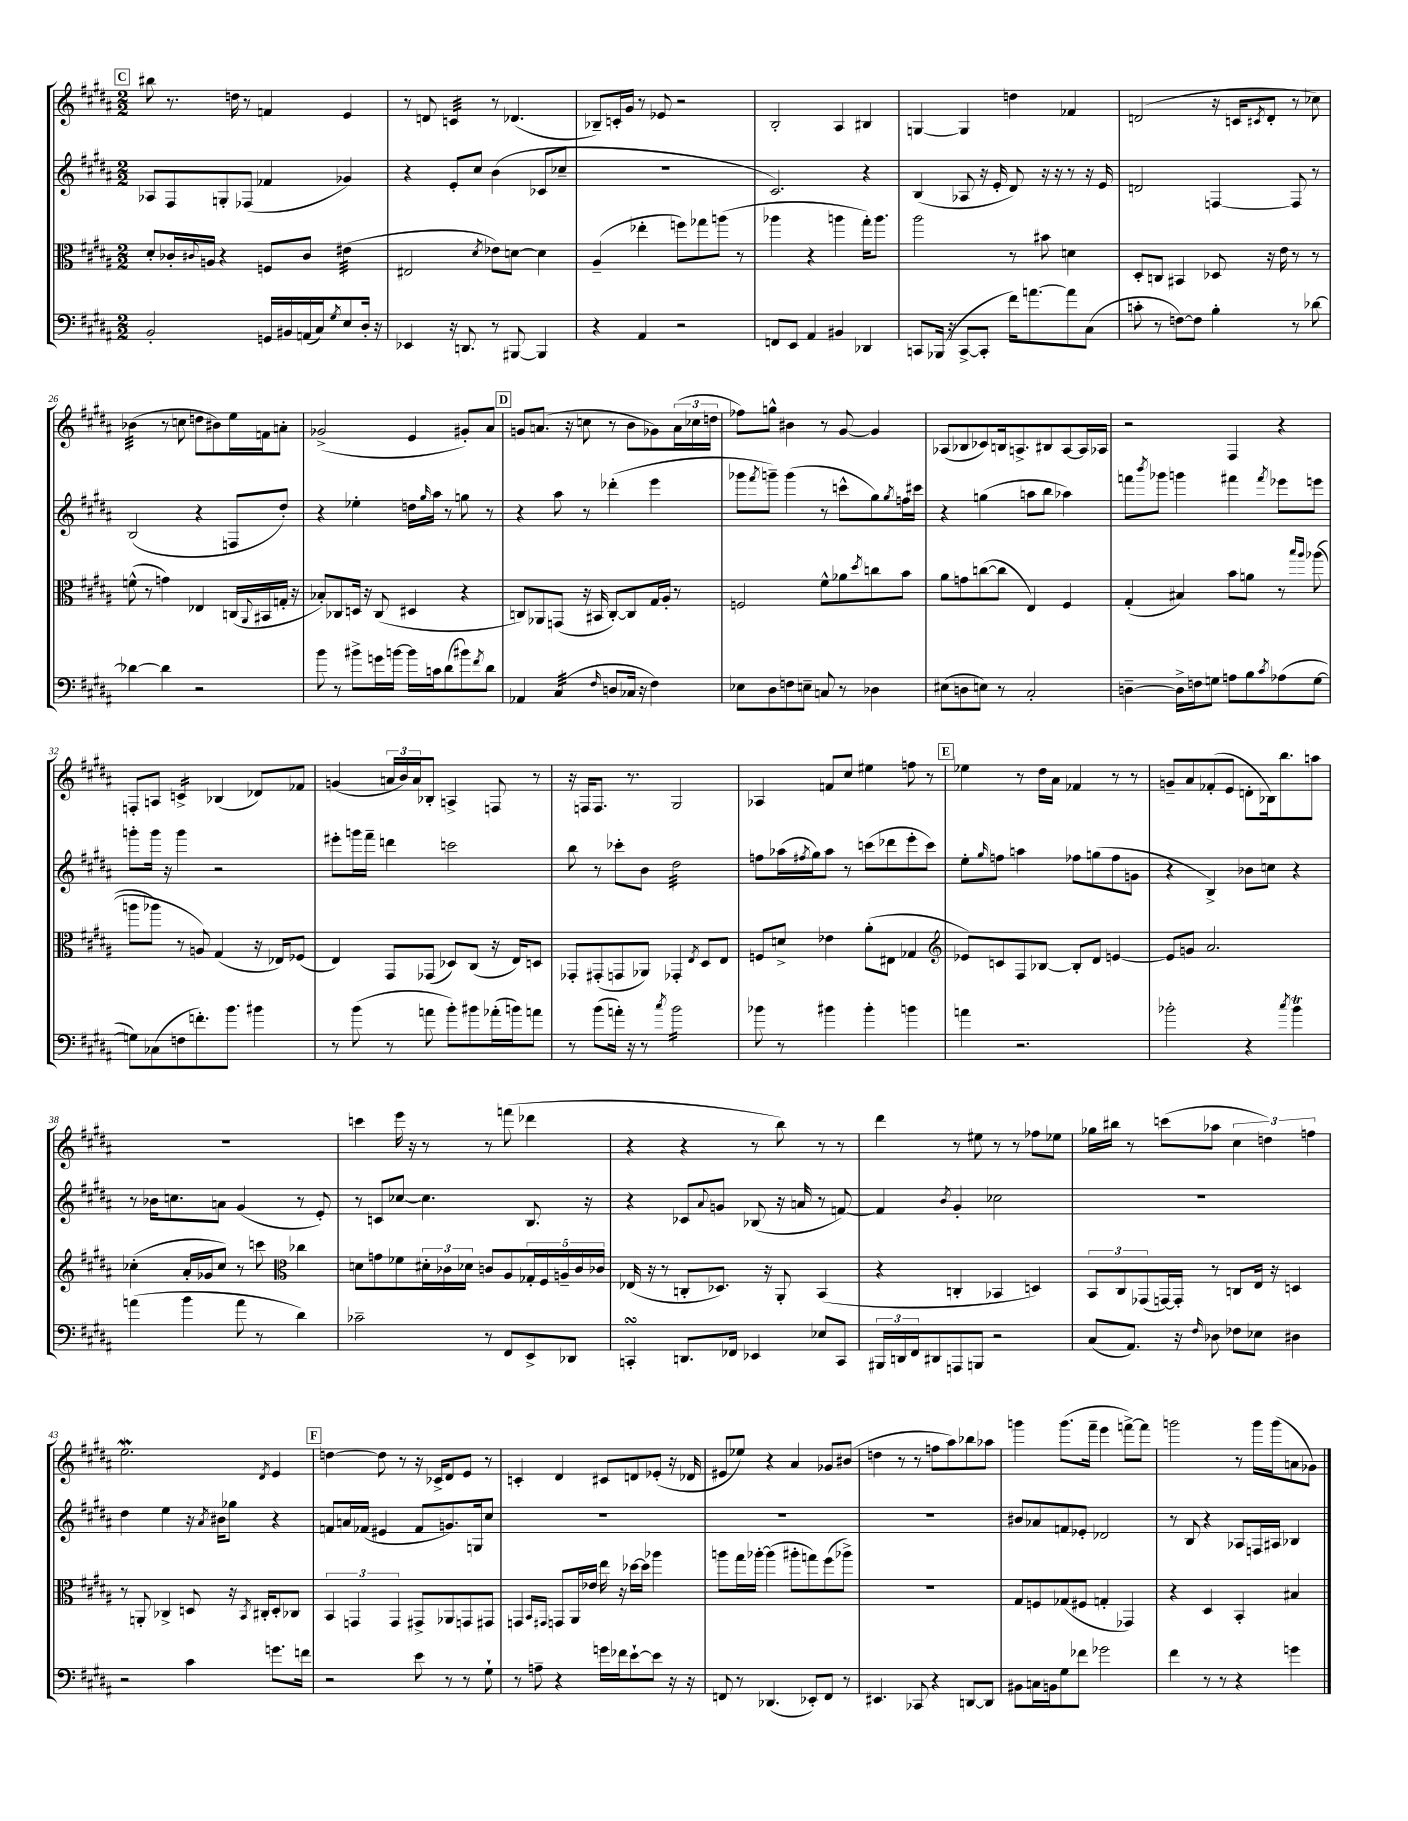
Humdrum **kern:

**kern	**kern	**kern	**kern
*staff4	*staff3	*staff2	*staff1
*clefF4	*clefC3	*clefG2	*clefG2
*k[f#c#g#d#a#]	*k[f#c#g#d#a#]	*k[f#c#g#d#a#]	*k[f#c#g#d#a#]
*M2/2	*M2/2	*M2/2	*M2/2
2BB'	8d#'	8A-	8bb#
.	16c-'	8F#	8.r
.	8qqc#	.	.
.	16A	.	.
.	4r	8G'	.
.	.	.	16dd
.	.	(8F-	8r
16GG	8F	4f-	4f
16BB#	.	.	.
(16AA	8c#	.	.
16C#)	.	.	.
8qG#	.	.	.
8E	(4e#	4g-)	4e
16D#'	.	.	.
16r	.	.	.
=	=	=	=
4EE-	2E#	4r	8r
.	.	.	8d
16r	.	8e'	4c
8.DD	.	.	.
.	.	8cc#	.
.	8qd#	.	.
8r	8e-)	(4b	8r
[8BBB#	[8d	.	(4.d-
4BBB#]	4d]	8c-	.
.	.	8cc-~	.
=	=	=	=
4r	(4A#~	1r	8B-~)
.	.	.	16c'
.	.	.	16g#
4AA#	4ee-'	.	8r
.	.	.	8e-
2r	8ff)	.	2r
.	8gg-	.	.
.	(8aa	.	.
.	8r	.	.
=	=	=	=
8FF	4aa-	2.c#)	2B'
8EE	.	.	.
4AA#	4r	.	.
4BB#	4aa	.	4A#
4DD-	16gg#')	4r	4B#
.	8.aa	.	.
=	=	=	=
8CC	2aa#	(4B	[4G
(16BBB-	.	.	.
16r	.	.	.
[8CC^	.	8A-	4G]
8CC']	.	16r	.
.	.	16e'	.
16f#)	8r	8d#)	4dd
[8.a	.	.	.
.	8b#	16r	.
.	.	16r	.
8a]	4d	8r	4f-
(8C#	.	16r	.
.	.	16e	.
=	=	=	=
8c'	8D#'	2d	(2d
8r	8C	.	.
[8F)	4BB#	.	.
8F]	.	.	.
4B'	8D-	[4F	16r
.	.	.	16c
.	.	.	8qc#
.	16r	.	8d'
.	16e	.	.
8r	8r	8F]	8r
[8d-	8r	8r	8cc-)
=	=	=	=
4d-_	(8f^^	(2B	(4b-
.	8r	.	.
4d-]	4g)	.	8r
.	.	.	8cc
2r	4E-	4r	8dd
.	.	.	8b#)
.	(16C	8F	16ee
.	8qqAA#	.	.
.	16BB#	.	16f
.	16G'	8dd#')	8a'
.	16r	.	.
=	=	=	=
8b	8B-')	4r	(2g-^
8r	8C-	.	.
8b#^	16D	4ee-'	.
.	16r	.	.
16g	(8C-	.	.
[16b	.	.	.
16b]	4D#	16dd	4e
.	.	16qqgg#	.
16c	.	16aa#	.
(8d#	.	8r	.
8b#)	4r	8gg	8g#')
8qf#	.	.	.
8d#	.	8r	8a#
=	=	=	=
4AA-	8C)	4r	8g
.	8AA-	.	(8.a
(4C#	(8GG	8aa#	.
.	.	.	16r
.	16r	8r	8cc
.	16BB#	.	.
16qqF#	.	.	.
8D	[8C')	(4ddd-'	8r
16C-	8C]	.	8b
16r	.	.	.
4F#)	16G#	4eee	8g-)
.	16A#'	.	.
.	8r	.	(24a
.	.	.	24cc-
.	.	.	24dd
=	=	=	=
8E-	2F	8ggg-	8ff-)
.	.	8qfff#	.
8D#	.	8ggg~)	8gg^^
8F	.	(4ggg	4b#
8E~	.	.	.
8C	8f#^^	8r	8r
8r	8a-	8ccc^^	[8g#
.	8qdd#	.	.
4D-	8cc	8gg#)	4g#]
.	.	8qgg#	.
.	8b	16ff	.
.	.	16ccc#	.
=	=	=	=
(8E#	8a#	4r	(8A-
8D	8g	.	8B-
8E)	([8cc	(4gg	8c-)
8r	8cc]	.	16B
.	.	.	8.A^
2C#'	4E)	8aa	.
.	.	8bb	8B#
.	4F#	4aa-)	[8A
.	.	.	16A]
.	.	.	16A-
=	=	=	=
[4D~	(4G#'	8fff	2r
.	.	8qbbb	.
.	.	8ggg-	.
16D^]	4B#)	4ggg	.
16F	.	.	.
8G	.	.	.
8A	8b	4fff#	4F#
8B	8a	.	.
8qc#	.	8qfff#	.
(8A-	8r	8eee-	4r
.	16qqbb	.	.
.	16qqaa#	.	.
[8G	&((8aa-	8eee	.
=	=	=	=
8G])	8aa	8ggg'	8F'
(8C-	8aa-)	16ggg	8A
.	.	16r	.
8F	8r	4ggg	4c^
8.f')	8A&)	.	.
.	(4G#	2r	(4B-
8.b	.	.	.
4b#	16r	.	8d-)
.	16E-)	.	.
.	(8F-	.	8f-
=	=	=	=
8r	4E)	8eee#'	(4g
(8b	.	16ggg	.
.	.	16fff#~	.
8r	8GG#	4ddd	24a
.	.	.	24b)
.	.	.	24a
8a	(8GG-	.	8B-'
8b')	8D-)	2ccc	4A^
8b#	(8C#	.	.
(16a-'	16r	.	8F
16b)	16E)	.	.
8a	8D	.	8r
=	=	=	=
8r	8GG-'	8bb	16r
.	.	.	16F
(8b	(8GG#'	8r	8.F
16a')	8GG	8ccc-'	.
16r	.	.	8.r
8r	8AA-)	8b	.
8qcc#	.	.	.
2b	4GG-'	2dd#	2G#
.	8qE	.	.
.	8D#	.	.
.	8E	.	.
=	=	=	=
8b-	8F	8ff	4A-
8r	8d^	(16aa-	.
.	.	8qff#	.
.	.	16gg#)	.
4b#	4e-	8aa-	8f
.	.	8r	8cc#
4b#'	(8a#'	(8ccc	4ee#
.	8E#	8ddd-	.
4b	4G-	8eee'	8ff
.	.	8ccc)	8r
=	=	=	=
*	*clefG2	*	*
4a	8e-)	8ee'	4ee-
.	.	16qqgg#	.
.	8c	8ff	.
2.r	8F#	4aa	8r
.	[8B-	.	16dd#
.	.	.	16a#
.	8B-']	8ff-	4f-
.	8d#	(8gg	.
.	[4e	8ff-	8r
.	.	8g	8r
=	=	=	=
2b-'	8e]	4r	8g~
.	8g	.	8a#
.	2.a#	4B^)	(8f-'
.	.	.	8e
4r	.	8b-	8d'
.	.	8cc	16B-)
.	.	.	8.bb
8qcc#	.	.	.
4b-	.	4r	.
.	.	.	8aa
=	=	=	=
(4a	(4cc-'	8r	1r
.	.	16b-	.
.	.	8.cc	.
4b	16a#'	.	.
.	16g-	.	.
.	8cc-)	8a	.
8a	8r	(4g#	.
8r	8ccc	.	.
*	*clefC3	*	*
4d#)	4cc-	8r	.
.	.	8e')	.
=	=	=	=
2c-~	8d	8r	4ccc
.	8g	8c	.
.	8f-	[8cc-	16eee
.	.	.	16r
.	24d#'	4.cc-]	8r
.	24c-	.	.
.	24d-	.	.
8r	8c	.	8r
8FF#	8A#	.	(8fff
8EE^	20G-'	8.B	4ddd-
.	20F#	.	.
.	20A~	.	.
8DD-	.	.	.
.	20c	.	.
.	.	16r	.
.	20c-	.	.
=	=	=	=
4CC'	(16E-	4r	4r
.	16r	.	.
.	8r	.	.
8.DD	8C'	8c-	4r
.	.	8qqa#	.
.	8.D-)	8g	.
16FF-	.	.	.
4EE-	.	(8B-	8r
.	16r	.	.
.	8AA#'	16r	8bb)
.	.	16a	.
8E-	(4BB	8r	8r
8CC	.	[8f)	8r
=	=	=	=
24BBB#	4r	4f]	4ddd#
24DD	.	.	.
24FF#	.	.	.
8DD#	.	.	.
.	.	8qb	.
8AAA	4C'	4g#'	8r
8BBB	.	.	8ee#
2r	4BB-	2cc-	8r
.	.	.	8r
.	4D)	.	8ff-
.	.	.	8ee-
=	=	=	=
(8C#	12BB	1r	16gg-
.	.	.	16bb#
.	12C#	.	.
8.AA#)	.	.	8r
.	(12GG-	.	.
.	[16GG)	.	(8ccc
16r	16GG']	.	.
16qqF#	.	.	.
8D-	8r	.	8aa-
8F-	8C	.	6cc#
8E-	16E	.	.
.	.	.	6dd)
.	16r	.	.
4D#	4D	.	.
.	.	.	6ff
=	=	=	=
2r	8r	4dd#	2.ee
.	8AA'	.	.
.	4C-^	4ee	.
4c#	8D	16r	.
.	.	8qa#	.
.	.	16b#	.
.	16r	8gg-	.
.	8qBB	.	.
.	16C#'	.	.
.	.	.	8qd#
8.g	8D'	4r	4e
.	8C-	.	.
16f	.	.	.
=	=	=	=
2r	6BB	8f	[4dd
.	.	16a	.
.	6GG	.	.
.	.	(16f-	.
.	.	4e#	8dd]
.	6GG	.	.
.	.	.	8r
8e	8GG#^	8f-	16r
.	.	.	16c-^
8r	8AA-	8.g)	8d#
8r	8GG	.	8e
.	.	16G	.
8G#`	8GG#	8cc#	8r
=	=	=	=
8r	4GG	1r	4c'
8A~	.	.	.
.	16qqBB	.	.
.	16qqGG#	.	.
4r	8GG	.	4d#
.	16AA#	.	.
.	16e-	.	.
16g	16ee	.	8c#
16f-	16r	.	.
[8e`	[16dd-	.	8d
.	16dd-]	.	.
8e]	4aa-	.	(8e-'
16r	.	.	16r
16r	.	.	16d-
=	=	=	=
8FF	8aa	1r	8e#
8r	16gg#	.	8ee-)
.	[16aa-'	.	.
(4.DD-	(4aa-]	.	4r
.	8aa#'	.	4a#
8EE-')	8gg)	.	.
8FF	(8ff#	.	8g-
8r	8aa-^)	.	(8b#
=	=	=	=
4.EE#	1r	1r	4dd
.	.	.	8r
8CC-	.	.	8r
4r	.	.	8ff
.	.	.	8aa#)
[8DD	.	.	8bb-
8DD]	.	.	8aa-
=	=	=	=
8BB#	8G#	8b#	4ggg
16C	8F	8a-	.
16BB	.	.	.
8G#	(8G-	8f	(8.ggg
8f-	8F#	8e-'	.
.	.	.	16fff#~
2g-	4G'	2d-	4eee
.	4GG-)	.	[8fff^)
.	.	.	8fff]
=	=	=	=
4f#	4r	8r	2ggg
.	.	8B	.
8r	4D#	4r	.
8r	.	.	.
4r	4BB'	8A-	8r
.	.	16F	16ggg
.	.	16A#	(16ggg
4g	4B#	4B-	8a
.	.	.	8g-)
==	==	==	==
*-	*-	*-	*-
